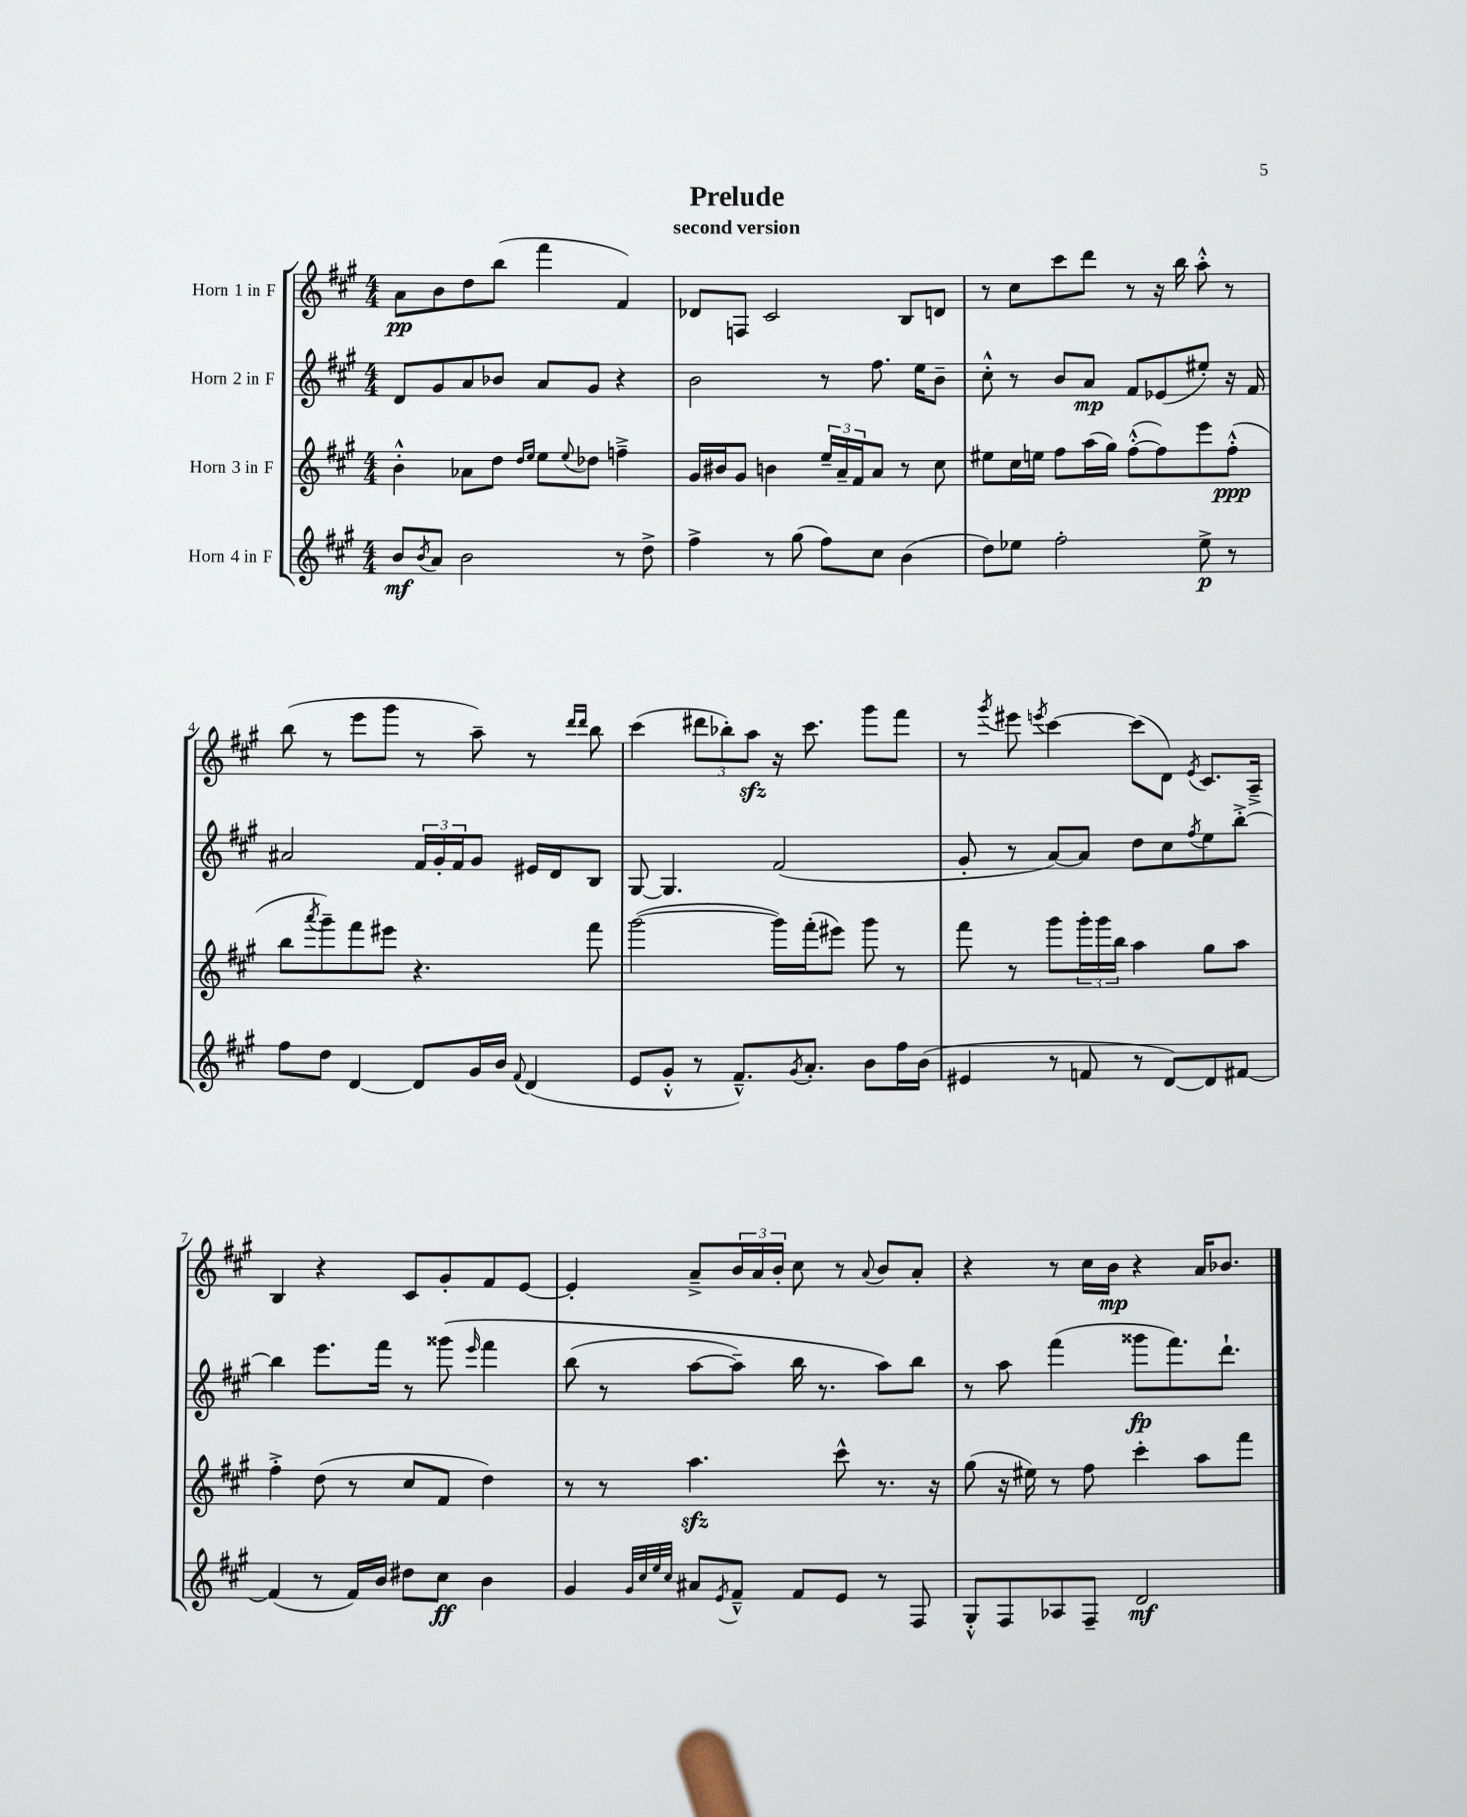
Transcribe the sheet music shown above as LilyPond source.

\header { title = "Prelude" subtitle = "second version" }
<<
\new StaffGroup <<
\new Staff = "s0" \with { instrumentName = "Horn 1 in F" } {
    \clef treble \key a \major \numericTimeSignature \time 4/4
    a'8\pp b'8 d''8 b''8( fis'''4 fis'4) |
    des'8 f8 cis'2 b8 d'8 |
    r8 cis''8 cis'''8 d'''8 r8 r16 b''16 a''8-.-^ r8 |
    b''8( r8 e'''8 gis'''8 r8 a''8--) r8 \grace { d'''16 d'''16 } b''8 |
    cis'''4( \tuplet 3/2 { dis'''8 bes''8-.) a''8\sfz } r16 cis'''8. gis'''8 fis'''8 |
    r8 \acciaccatura { gis'''8 } eis'''8 \acciaccatura { e'''8 } cis'''4~ cis'''8( d'8) \acciaccatura { e'8 } cis'8. a16---> |
    b4 r4 cis'8 gis'8-. fis'8 e'8~ |
    e'4-. a'8---> \tuplet 3/2 { b'16 a'16 b'16-. } cis''8 r8 \appoggiatura { a'8 } b'8 a'8-. |
    r4 r8 cis''16 b'16\mp r4 a'16 bes'8. \bar "|." |
}
\new Staff = "s1" \with { instrumentName = "Horn 2 in F" } {
    \clef treble \key a \major \numericTimeSignature \time 4/4
    d'8 gis'8 a'8 bes'8 a'8 gis'8 r4 |
    b'2 r8 fis''8. e''16 b'8-- |
    cis''8-.-^ r8 b'8 a'8\mp fis'8 ees'8( eis''8-.) r16 fis'16 |
    ais'2 \tuplet 3/2 { fis'16 gis'16-. fis'16 } gis'8 eis'16 d'16 b8 |
    gis8~ gis4. fis'2( |
    gis'8-. r8 a'8~) a'8 d''8 cis''8 \acciaccatura { fis''8 } e''8 b''8~-.-> |
    b''4 e'''8. fis'''16 r8 gisis'''8\( \grace { e'''16 } fis'''4 |
    b''8( r8 a''8~ a''8--) b''16 r8. a''8\) b''8 |
    r8 a''8 fis'''4( gisis'''8\fp fis'''8.) d'''8.-! \bar "|." |
}
\new Staff = "s2" \with { instrumentName = "Horn 3 in F" } {
    \clef treble \key a \major \numericTimeSignature \time 4/4
    b'4-.-^ aes'8 d''8 \grace { d''16 e''16 } e''8 \appoggiatura { e''8 } des''8 f''4---> |
    gis'16 bis'16 gis'8 b'4 \tuplet 3/2 { e''16-- a'16-- fis'16 } a'8 r8 cis''8 |
    eis''8 cis''16 e''16 fis''8 a''16( gis''16) fis''8~-.-^( fis''8) e'''8 fis''8-.-^\ppp( |
    b''8 \acciaccatura { a'''8 } gis'''8--) fis'''8 eis'''8 r4. fis'''8 |
    gis'''2~( gis'''16) fis'''16-.( eis'''8) gis'''8 r8 |
    fis'''8 r8 gis'''8 \tuplet 3/2 { gis'''16-. gis'''16 b''16 } a''4 gis''8 a''8 |
    fis''4-.-> d''8( r8 cis''8 fis'8 d''4) |
    r8 r8 a''4.\sfz cis'''8-^ r8. r16 |
    gis''8( r16 eis''16) r8 fis''8 cis'''4-. a''8 fis'''8 \bar "|." |
}
\new Staff = "s3" \with { instrumentName = "Horn 4 in F" } {
    \clef treble \key a \major \numericTimeSignature \time 4/4
    b'8\mf \acciaccatura { b'8 } a'8 b'2 r8 d''8-> |
    fis''4-> r8 gis''8( fis''8) cis''8 b'4( |
    d''8) ees''8 fis''2-. ees''8->\p r8 |
    fis''8 d''8 d'4~ d'8 gis'16 b'16 \appoggiatura { fis'8 } d'4( |
    e'8 gis'8-.-^ r8 fis'8.---^) \acciaccatura { gis'8 } a'8.-. b'8 fis''16 b'16( |
    eis'4 r8 f'8 r8 d'8~) d'8 fis'8~ |
    fis'4( r8 fis'16) b'16 dis''8 cis''8\ff b'4 |
    gis'4 \grace { gis'32 cis''32 e''32 cis''32 } ais'8 \acciaccatura { e'8 } fis'8---^ fis'8 e'8 r8 fis8 |
    gis8-.-^ fis8 aes8 fis8-- d'2\mf \bar "|." |
}
>>
>>
